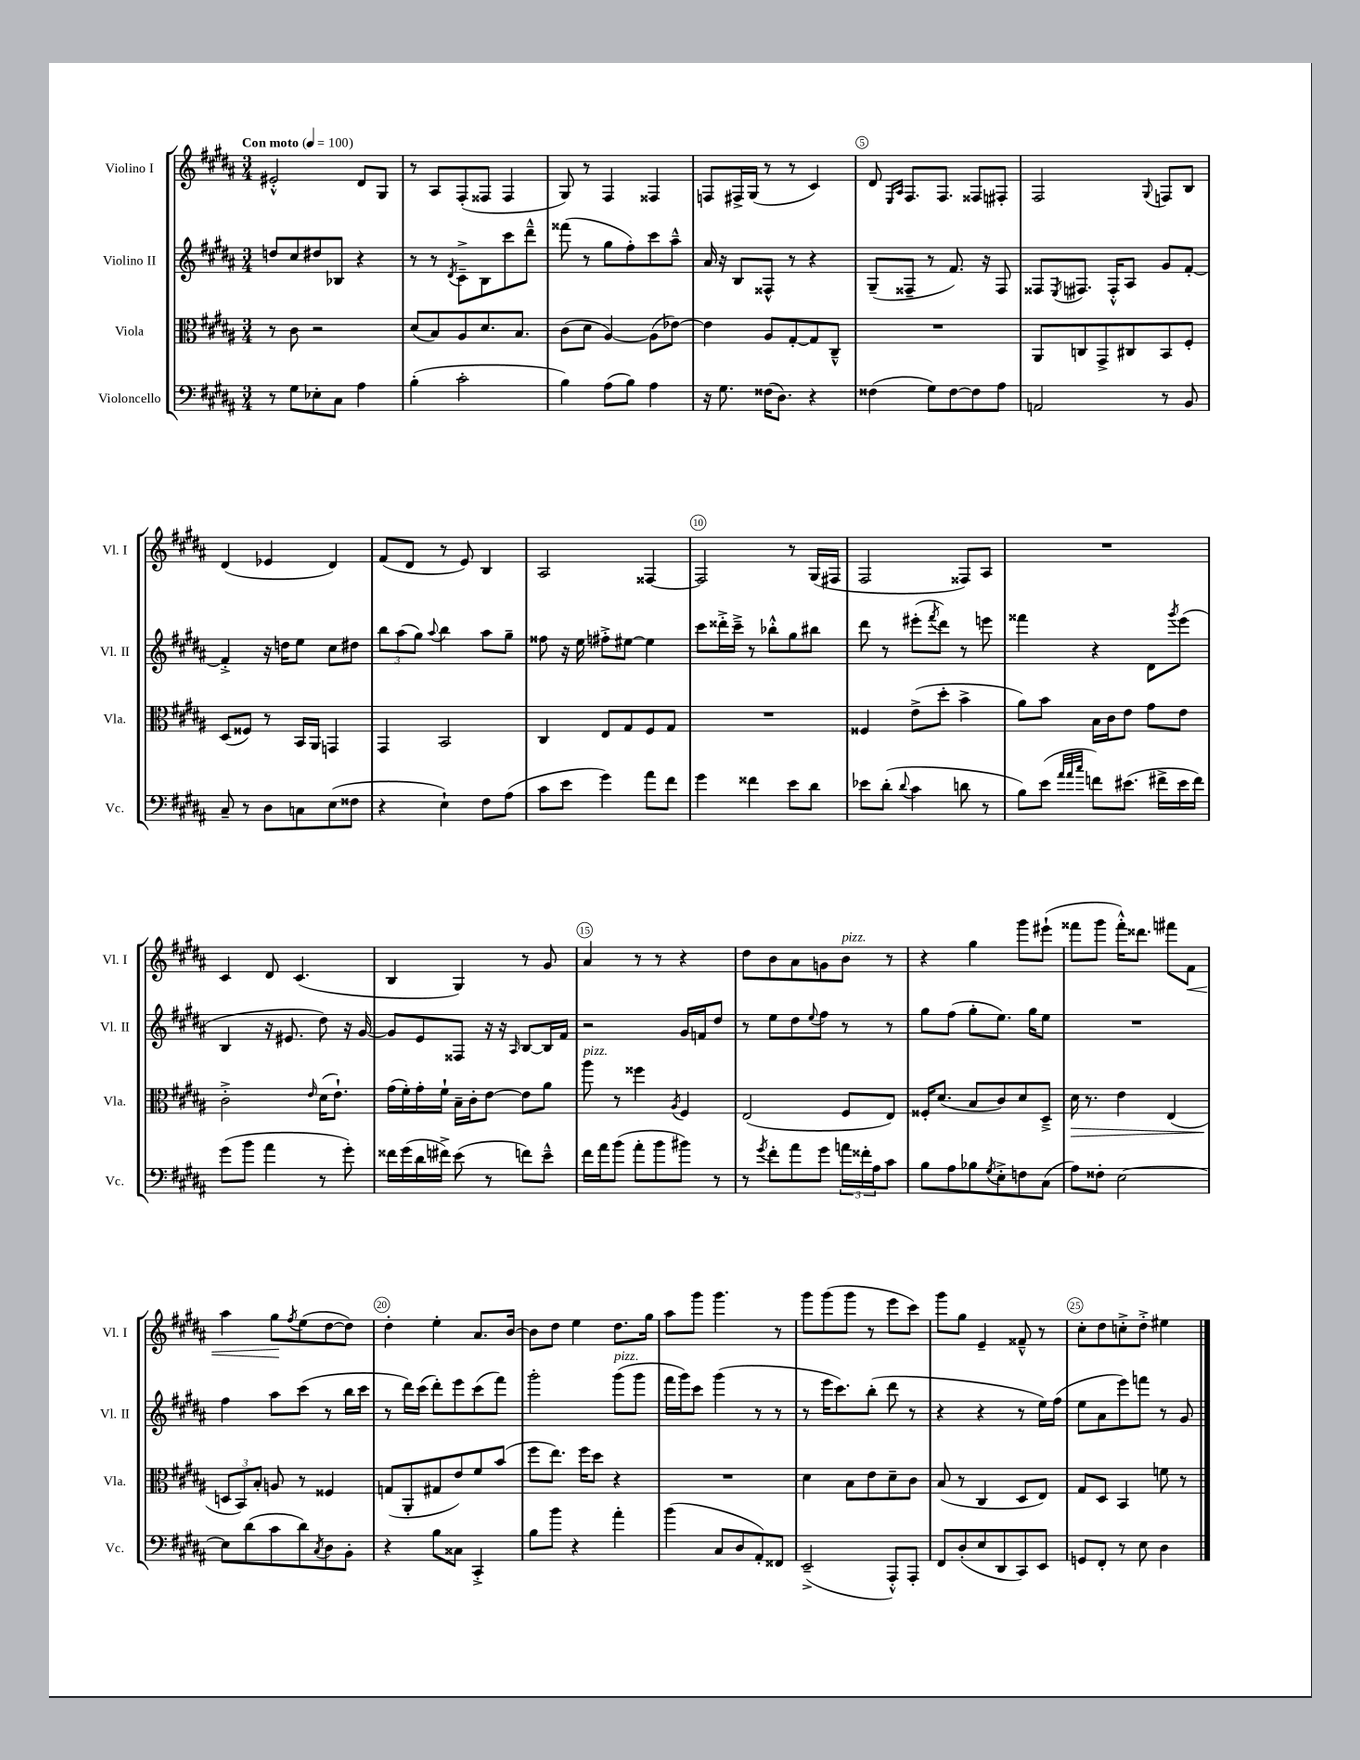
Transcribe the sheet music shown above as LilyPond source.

<<
\new StaffGroup <<
\new Staff = "s0" \with { instrumentName = "Violino I" shortInstrumentName = "Vl. I" } {
    \clef treble \key b \major \numericTimeSignature \time 3/4 \tempo "Con moto" 4 = 100
    eis'2-.-^ dis'8 gis8 |
    r8 ais8 fis8-.( fisis8 fisis4 |
    gis8) r8 fis4 fisis4 |
    f8 fis16-> gis16( r8 r8 cis'4) |
    dis'8 \grace { e16 ais16 } fis8. fis8. fisis8 fis8-. |
    fis2 \appoggiatura { gis8 } f8 b8 |
    dis'4( ees'4 dis'4) |
    fis'8( dis'8 r8 e'8) b4 |
    ais2 fisis4~ |
    fisis2 r8 gis16( fis16 |
    fis2 fisis8) ais8 |
    R2. |
    cis'4 dis'8 cis'4.( |
    b4 gis4) r8 gis'8 |
    ais'4 r8 r8 r4 |
    dis''8 b'8 ais'8 g'8 b'8^\markup { \italic "pizz." } r8 |
    r4 gis''4 gis'''8 eis'''8-!( |
    fisis'''8 gis'''8 fisis'''16-.-^) disis'''8. fis'''8 fis'8\< |
    ais''4 gis''8\! \acciaccatura { fis''8 } e''8( dis''8~ dis''8) |
    dis''4-. e''4-. ais'8. b'16~ |
    b'8 dis''8 e''4 dis''8. gis''16 |
    ais''8 gis'''8 gis'''4. r8 |
    gis'''8 gis'''8( gis'''8 r8 e'''8 cis'''8) |
    gis'''8 gis''8 e'4-- fisis'8---^ r8 |
    cis''8-. dis''8 c''8-.-> dis''8-.-> eis''4 \bar "|." |
}
\new Staff = "s1" \with { instrumentName = "Violino II" shortInstrumentName = "Vl. II" } {
    \clef treble \key b \major \numericTimeSignature \time 3/4
    d''8 cis''8 dis''8 bes8 r4 |
    r8 r8 \acciaccatura { dis'8 } cis'8---> b8 cis'''8 dis'''8---^ |
    fisis'''8( r8 gis''8 fis''8-.) cis'''8 ais''8---^ |
    ais'16 r16 b8 fisis8-^ r8 r4 |
    gis8--( fisis8-- r8 fis'8.) r16 fisis8 |
    fisis8 \acciaccatura { e8 } fis8. fis16-.-^ ais8 gis'8 fis'8~-. |
    fis'4-.-> r16 d''16 e''8 cis''8 dis''8 |
    \tuplet 3/2 { b''8 ais''8( gis''8) } \appoggiatura { ais''8 } b''4 ais''8 gis''8-- |
    fisis''8 r16 e''16 fis''8-.-> eis''8~ eis''4 |
    cis'''8 disis'''16-.-> cis'''16---> r8 bes''8-.-^ gis''8 bis''8 |
    dis'''8 r8 eis'''8-.( \acciaccatura { fis'''8 } dis'''8) r8 e'''8 |
    fisis'''4 r4 dis'8 \acciaccatura { gis'''8 } e'''8( |
    b4 r16 eis'8. dis''8) r16 gis'16~ |
    gis'8 e'8 fisis8 r16 r16 \grace { ais16 } b8~ b16 fis'16 |
    r2 gis'16 f'16 dis''8 |
    r8 e''8 dis''8 \appoggiatura { e''8 } fis''8 r8 r8 |
    gis''8 fis''8( gis''8-. e''8.) gis''16 e''8 |
    R2. |
    fis''4 ais''8 cis'''8( r8 b''16 cis'''16 |
    r8 dis'''16) cis'''16( dis'''8-.) e'''8 cis'''8( fis'''8) |
    gis'''2-. gis'''8^\markup { \italic "pizz." }( gis'''8 |
    fis'''16 gis'''16) cis'''8 gis'''4( r8 r8 |
    r8 e'''16 cis'''8.) b''8-.( dis'''8 r8 |
    r4 r4 r8 e''16) fis''16( |
    e''8 ais'8 e'''8) f'''8 r8 gis'8 \bar "|." |
}
\new Staff = "s2" \with { instrumentName = "Viola" shortInstrumentName = "Vla." } {
    \clef alto \key b \major \numericTimeSignature \time 3/4
    r8 cis'8 r2 |
    dis'8( b8) ais8 dis'8. b8. |
    cis'8( dis'8 ais4~) ais8( ees'8~) |
    ees'4 ais8 gis8~-. gis8 cis8---^ |
    R2. |
    ais,8 c8 gis,8-> cis8 b,8 fis8-. |
    dis8( fisis8) r8 b,16 ais,16 g,4 |
    gis,4 b,2 |
    cis4 e8 gis8 fis8 gis8 |
    R2. |
    fisis4 e'8->( dis''8-. b'4-> |
    ais'8) b'8 b16 cis'16 e'8 gis'8 e'8 |
    cis'2-.-> \grace { e'16 } dis'16( e'8.-!) |
    gis'16( fis'16-.) gis'16-. fis'16-! b16-- cis'16-. e'8~ e'8 ais'8 |
    ais''8^\markup { \italic "pizz." } r8 fisis''4 \acciaccatura { ais8 } fis4 |
    e2( fis8 e8) |
    fisis16-. dis'8.( b8 cis'8) dis'8 dis8---> |
    dis'16\> r8. e'4 e4( |
    \tuplet 3/2 { d8\! b,8) b8-. } a8 r8 fisis4 |
    g8( ais,8-. gis8 e'8) fis'8 b'8( |
    fis''8 e''8.) fis''16 dis''8 r4 |
    R2. |
    dis'4 b8 e'8 dis'8-- cis'8 |
    b8( r8 cis4 dis8 e8) |
    gis8 dis8 b,4 f'8 r8 \bar "|." |
}
\new Staff = "s3" \with { instrumentName = "Violoncello" shortInstrumentName = "Vc." } {
    \clef bass \key b \major \numericTimeSignature \time 3/4
    r8 gis8 ees8-. cis8 ais4 |
    b4-.( cis'2-. |
    b4) ais8( b8) ais4 |
    r16 gis8. fisis16( dis8.) r4 |
    fisis4( gis8) fisis8~ fisis8 ais8 |
    a,2 r8 b,8 |
    cis8-- r8 dis8 c8 e8( fisis8 |
    r4 e4-!) fis8 ais8( |
    cis'8 e'8 gis'4) ais'8 fis'8 |
    gis'4 fisis'4 e'8 dis'8 |
    ees'8 dis'8-.( \appoggiatura { dis'8 } cis'4 d'8 r8 |
    b8) e'8( \grace { ais'32 ais'32 cis''32 } f'8) eis'8.( fis'16-> eis'16 fis'16) |
    gis'8( b'8 ais'4 r8 gis'8-.) |
    fisis'16 gis'16( dis'16 fis'16->) e'8( r8 f'8) e'8---^ |
    fis'16 ais'16 b'8( ais'8-. b'8 bis'8) r8 |
    r8 \acciaccatura { gis'8 } fis'8-. ais'8 gis'8 \tuplet 3/2 { a'16 fisis'16-. ais16 } cis'8 |
    b8 ais8 bes8 \acciaccatura { gis8 } e8-.-> f8 cis8( |
    ais8) fisis8-. e2~ |
    e8 dis'8( cis'8 dis'8) \acciaccatura { cis8 } dis8 b,8-. |
    r4 b8 cisis8 cis,4-.-> |
    b8 b'8 r4 ais'4-. |
    b'4( cis8 dis8 ais,8-.) fisis,8 |
    e,2--->( ais,,8-.-^) ais,,8-. |
    fis,8 dis8-.( e8 dis,8 cis,8) e,8 |
    g,8 fis,8-. r8 e8 dis4 \bar "|." |
}
>>
>>
\layout { \context { \Score \override BarNumber.break-visibility = ##(#f #t #t) barNumberVisibility = #(every-nth-bar-number-visible 5) \override BarNumber.stencil = #(make-stencil-circler 0.1 0.3 ly:text-interface::print) } }
